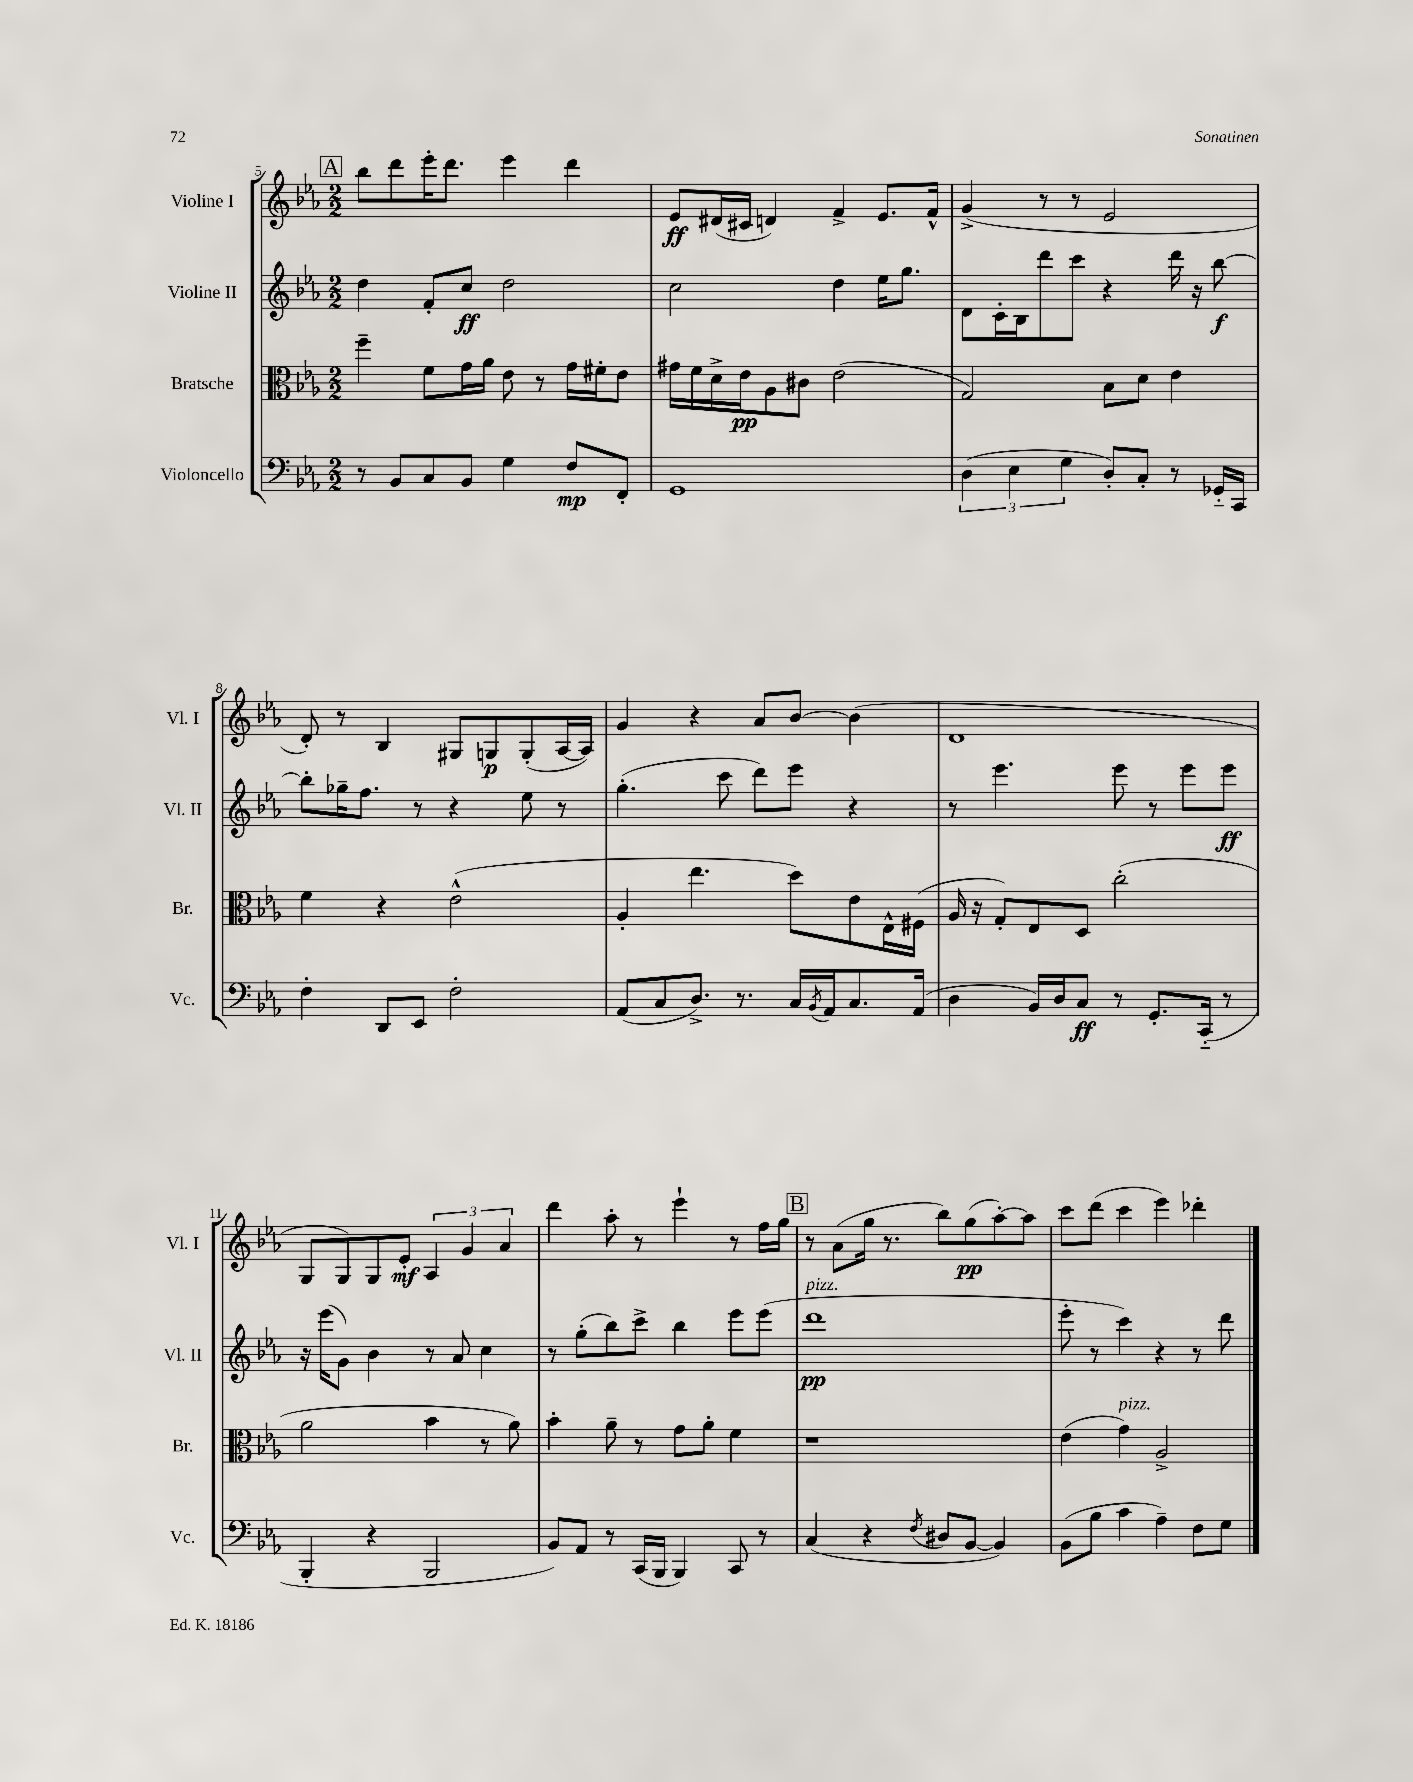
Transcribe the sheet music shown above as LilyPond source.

<<
\new StaffGroup <<
\new Staff = "s0" \with { instrumentName = "Violine I" shortInstrumentName = "Vl. I" } {
    \clef treble \key ees \major \numericTimeSignature \time 2/2
    \mark \markup { \box "A" } bes''8 d'''8 ees'''16-. d'''8. ees'''4 d'''4 |
    ees'8\ff dis'16( cis'16 d'4) f'4-> ees'8. f'16-^ |
    g'4->( r8 r8 ees'2 |
    d'8-.) r8 bes4 gis8 g8\p g8-.( aes16~ aes16) |
    g'4 r4 aes'8 bes'8~ bes'4( |
    d'1 |
    g8 g8) g8 ees'8-.\mf \tuplet 3/2 { aes4 g'4 aes'4 } |
    d'''4 aes''8-. r8 ees'''4-! r8 f''16 g''16 |
    \mark \markup { \box "B" } r8 aes'8( g''16 r8. bes''8) g''8\pp( aes''8~-.) aes''8 |
    c'''8 d'''8( c'''4 ees'''4) des'''4-. \bar "|." |
}
\new Staff = "s1" \with { instrumentName = "Violine II" shortInstrumentName = "Vl. II" } {
    \clef treble \key ees \major \numericTimeSignature \time 2/2
    \mark \markup { \box "A" } d''4 f'8-. c''8\ff d''2 |
    c''2 d''4 ees''16 g''8. |
    d'8 c'16-. bes16 d'''8 c'''8 r4 d'''16 r16 bes''8~\f |
    bes''8-. ges''16-- f''8. r8 r4 ees''8 r8 |
    g''4.-.( c'''8 d'''8) ees'''8 r4 |
    r8 ees'''4. ees'''8 r8 ees'''8 ees'''8\ff |
    r16 ees'''16( g'8) bes'4 r8 aes'8 c''4 |
    r8 g''8-.( bes''8) c'''8-> bes''4 ees'''8 ees'''8( |
    \mark \markup { \box "B" } d'''1\pp^\markup { \italic "pizz." } |
    ees'''8-. r8 c'''4) r4 r8 d'''8 \bar "|." |
}
\new Staff = "s2" \with { instrumentName = "Bratsche" shortInstrumentName = "Br." } {
    \clef alto \key ees \major \numericTimeSignature \time 2/2
    \mark \markup { \box "A" } f''4-- f'8 g'16 aes'16 ees'8 r8 g'16 fis'16-. ees'8 |
    gis'16 f'16 d'16-> ees'16\pp aes8 cis'8 ees'2( |
    g2) bes8 d'8 ees'4 |
    f'4 r4 ees'2-^( |
    aes4-. ees''4. d''8) ees'8 ees16-^ fis16( |
    aes16 r16 g8-.) ees8 d8 c''2-.( |
    aes'2 bes'4 r8 aes'8) |
    bes'4-. aes'8-- r8 g'8 aes'8-. f'4 |
    \mark \markup { \box "B" } r1 |
    ees'4( g'4^\markup { \italic "pizz." }) aes2-> \bar "|." |
}
\new Staff = "s3" \with { instrumentName = "Violoncello" shortInstrumentName = "Vc." } {
    \clef bass \key ees \major \numericTimeSignature \time 2/2
    \mark \markup { \box "A" } r8 bes,8 c8 bes,8 g4 f8\mp f,8-. |
    g,1 |
    \tuplet 3/2 { d4( ees4 g4 } d8-.) c8-. r8 ges,16-_ c,16 |
    f4-. d,8 ees,8 f2-. |
    aes,8( c8 d8.->) r8. c16 \acciaccatura { bes,8 } aes,16 c8. aes,16( |
    d4 bes,16) d16 c8\ff r8 g,8.-. c,16-_( r8 |
    bes,,4-. r4 bes,,2 |
    bes,8) aes,8 r8 c,16( bes,,16 bes,,4) c,8 r8 |
    \mark \markup { \box "B" } c4( r4 \acciaccatura { f8 } dis8 bes,8~ bes,4) |
    bes,8( bes8 c'4 aes4--) f8 g8 \bar "|." |
}
>>
>>
\layout { \context { \Score currentBarNumber = #5 } }
